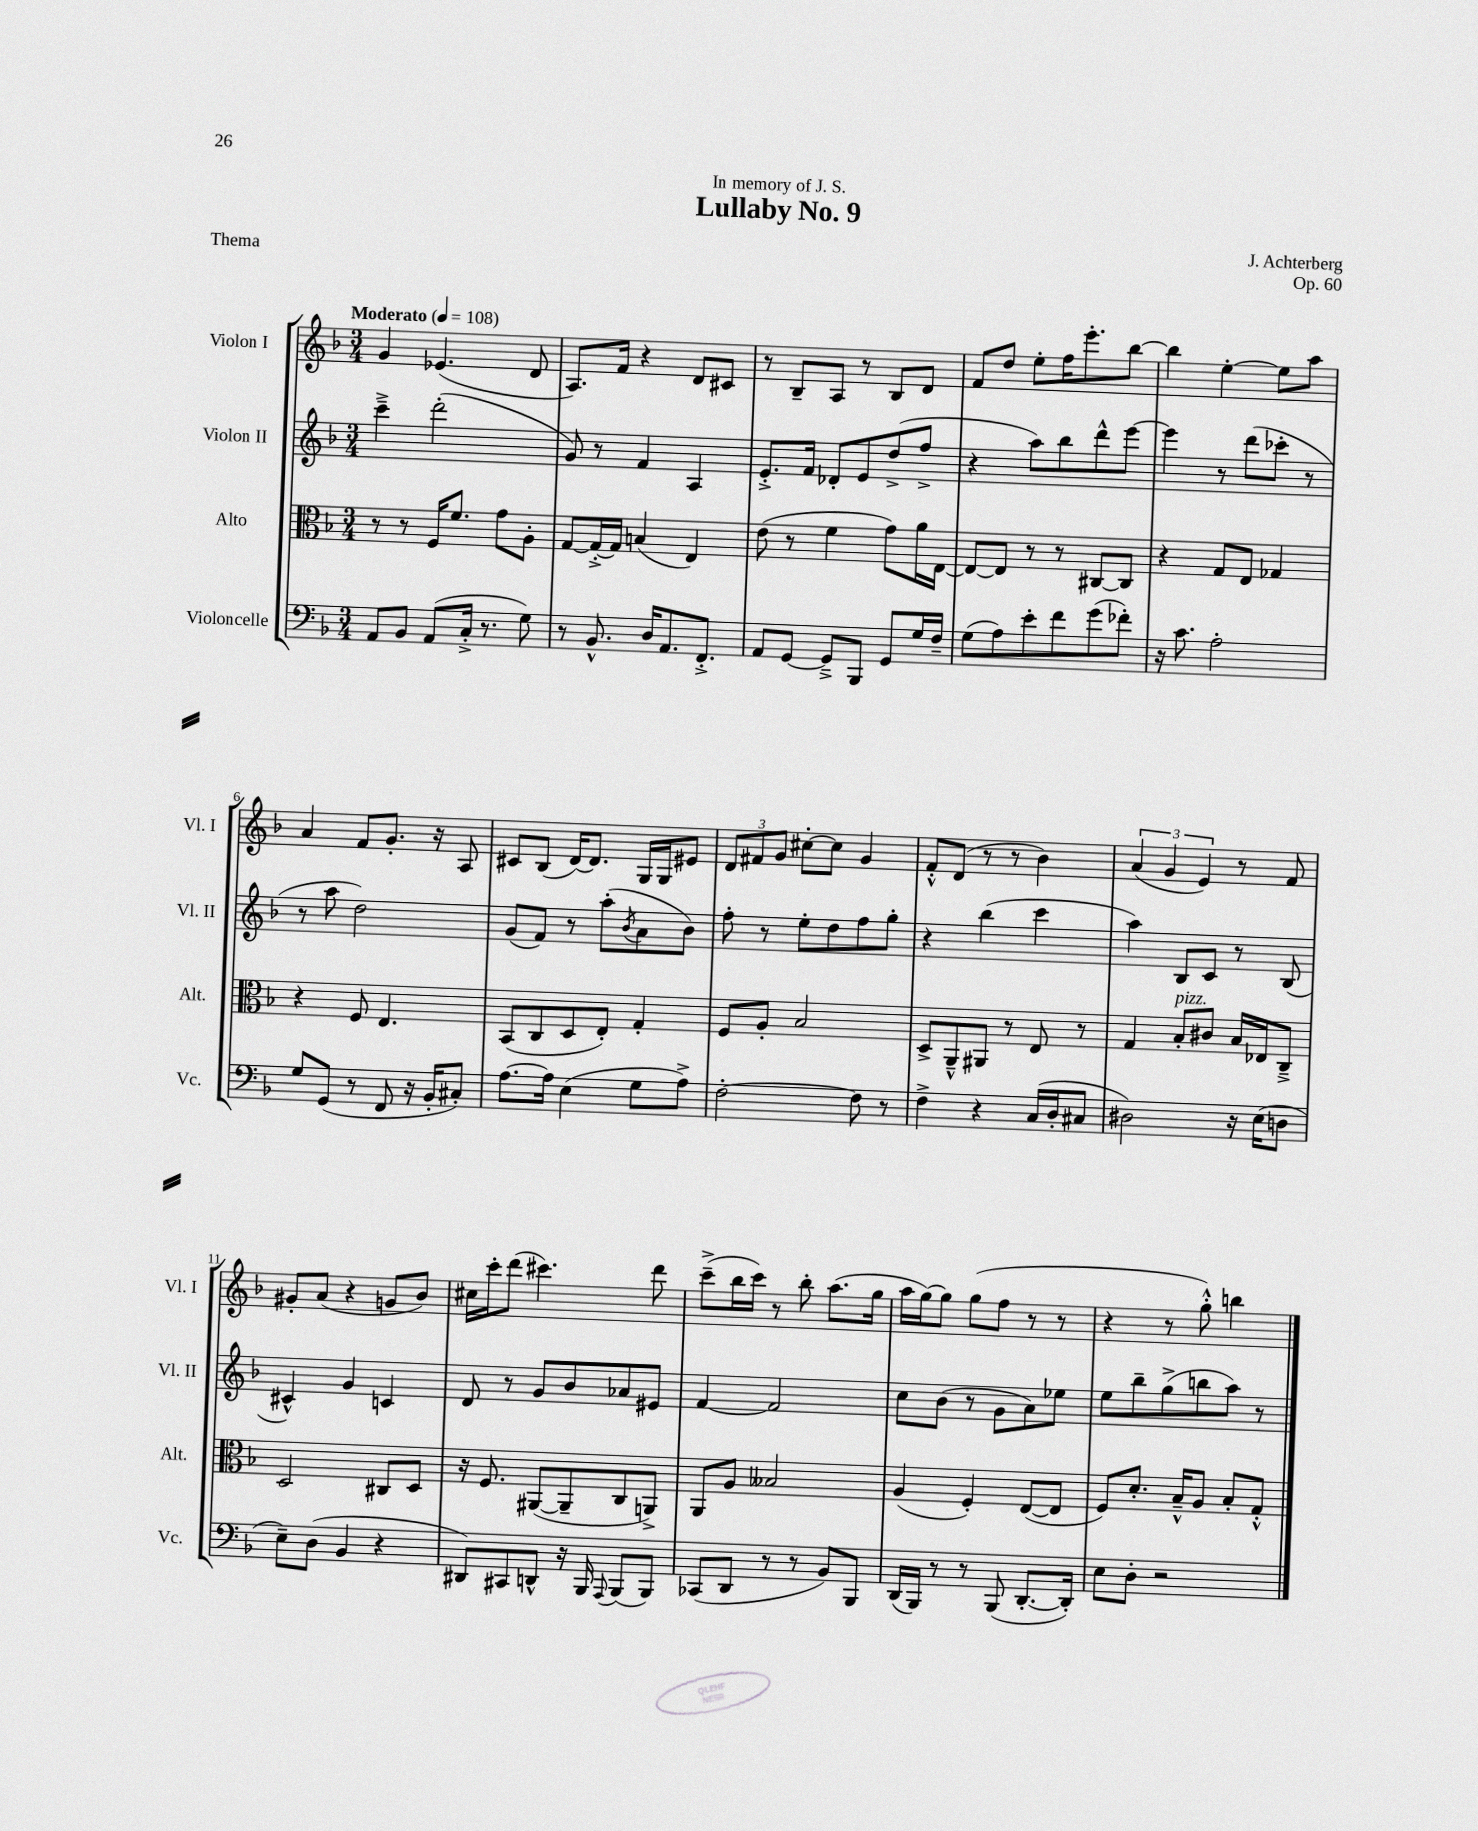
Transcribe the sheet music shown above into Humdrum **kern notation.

**kern	**kern	**kern	**kern
*staff4	*staff3	*staff2	*staff1
*clefF4	*clefC3	*clefG2	*clefG2
*k[b-]	*k[b-]	*k[b-]	*k[b-]
*M3/4	*M3/4	*M3/4	*M3/4
*MM108	*MM108	*MM108	*MM108
8AA/L	8r	4ccc~^\	4g/
8BB-/J	8r	.	.
(8AA/L	16F/LK	(2ddd'\	(4.e-/
.	8.f/J	.	.
16C'^/Jk	.	.	.
8.r	.	.	.
.	8g\L	.	.
8G\)	8A'\J	.	8d/
=	=	=	=
8r	[8G/L	8g/)	8.A/L)
8.BB-^^/	16G'^/_L	8r	.
.	16G/]JJ	.	16f/Jk
.	(4B/	4f/	4r
16D/LK	.	.	.
8.AA/	.	.	.
.	4E/)	4A/	8d/L
8.FF'^/J	.	.	.
.	.	.	8c#/J
=	=	=	=
8AA/L	(8e\	8.e'^/L	8r
[8GG/J	8r	.	8B-~/L
.	.	16f/Jk	.
8GG~^/]L	4f\	8d-'/L	8A/J
8BBB-/J	.	8e/	8r
8GG/L	8g\L)	(8dd^/	8B-/L
16G/L	16a\L	8ff^/J	8d/J
16F~/JJ	[16E\JJ	.	.
=	=	=	=
(8G\L	8E/_L	4r	8f/L
8A\)	8E/]J	.	8dd/J
8e'\	8r	8aa\L)	8ee'\L
8f\	8r	8bb-\	16ff\K
.	.	.	8.eee'\
(8g\	[8C#/L	8ddd^^\	.
8f-'\J)	8C#/]J	[8eee\J	[8bb-\J
=	=	=	=
16r	4r	4eee\]	4bb-\]
8.c\	.	.	.
2A'\	8G/L	8r	[4ee'\
.	8E/J	(8ddd\L	.
.	4G-/	8ccc-'\J	8ee\]L
.	.	8r	8aa\J
=	=	=	=
8G/L	4r	8r	4a/
(8GG/J	.	8aa\	.
8r	8F/	2dd\)	8f/L
8FF/	4.E/	.	8.g'/J
16r	.	.	.
16BB-'/LK	.	.	16r
8C#'/J)	.	.	8A/
=	=	=	=
[8.A\L	(8BB-/L	(8g/L	8c#/L
.	8C/	8f/J)	(8B-/J
16A\]Jk	.	.	.
(4E\	8D/	8r	[16d/LK)
.	.	.	8.d/]J
.	8E'/J)	(8aa'\L	.
.	.	8qb-/	.
8G\L	4G'/	8a\	16G/LL
.	.	.	16G/J
8A^\J)	.	8b-\J)	8e#/J
=	=	=	=
[2F'\	8F/L	8ff'\	12d/L
.	.	.	12f#/
.	8A'/J	8r	.
.	.	.	12g/J
.	2B-/	8ee'\L	[8cc#'\L
.	.	8dd\	8cc#\]J
8F\]	.	8ff\	4g/
8r	.	8gg'\J	.
=	=	=	=
4F^\	8D^/L	4r	8f'^^/L
.	8AA~^^/	.	(8d/J
4r	8AA#/J	(4bb-\	8r
.	8r	.	8r
(16C/LL	8E/	4ccc\	4b-\)
16D'/J	.	.	.
8C#/J	8r	.	.
=	=	=	=
2D#\)	4G/	4aa\)	(6a/
.	.	.	6g/
.	8B-'/L	8B-/L	.
.	.	.	6e/)
.	8c#/J	8c/J	.
16r	16B-/LL	8r	8r
(16E\LK	16E-/J	.	.
8D\J	8C~^/J	(8B-/	8f/
=	=	=	=
8E~\L)	2D/	4c#^^/)	8g#'/L
(8D\J	.	.	(8a/J
4BB-/	.	4g/	4r
4r	8C#/L	4c/	8g/L
.	8D/J	.	8b-/J)
=	=	=	=
8DD#/L)	16r	8d/	16cc#\LL
.	8.F/	.	16ccc'\J
8CC#/	.	8r	(8ddd\J
8DD^^/J	([8AA#/L	8g/L	4.ccc#\)
16r	8AA#~/]	8b-/	.
16BBB-/	.	.	.
8qqAAA/	.	.	.
(8BBB-/L	8C/	8a-/	.
8BBB-/J)	8AA^/J)	8e#/J	8ddd\
=	=	=	=
(8CC-/L	8AA/L	[4f/	(8ccc~^\L
8DD/J	8A/J	.	16bb-\L
.	.	.	16ccc\JJ)
8r	2B--/	2f/]	8r
8r	.	.	8bb-'\
8BB-/L)	.	.	(8.aa\L
8BBB-/J	.	.	.
.	.	.	16gg\Jk
=	=	=	=
(16DD/LL	(4A/	8cc\L	16aa\LL
16BBB-/JJ)	.	.	[16gg\J)
8r	.	(8b-\J	8gg\]J
8r	4F'/)	8r	(8gg\L
(8BBB-/	.	8g\L	8ff\J
[8.DD'/L	([8E/L	8a\)	8r
.	8E/]J	8ee-\J	8r
16DD'/]Jk)	.	.	.
=	=	=	=
8E\L	8F/L)	8ee\L	4r
8D'\J	8.d'/J	8bb-~\	.
2r	.	(8gg^\	8r
.	16B-~^^/LK	.	.
.	8A/J	8bb\	8gg'^^\)
.	8B-'/L	8aa\J)	4bb\
.	8G'^^/J	8r	.
==	==	==	==
*-	*-	*-	*-
